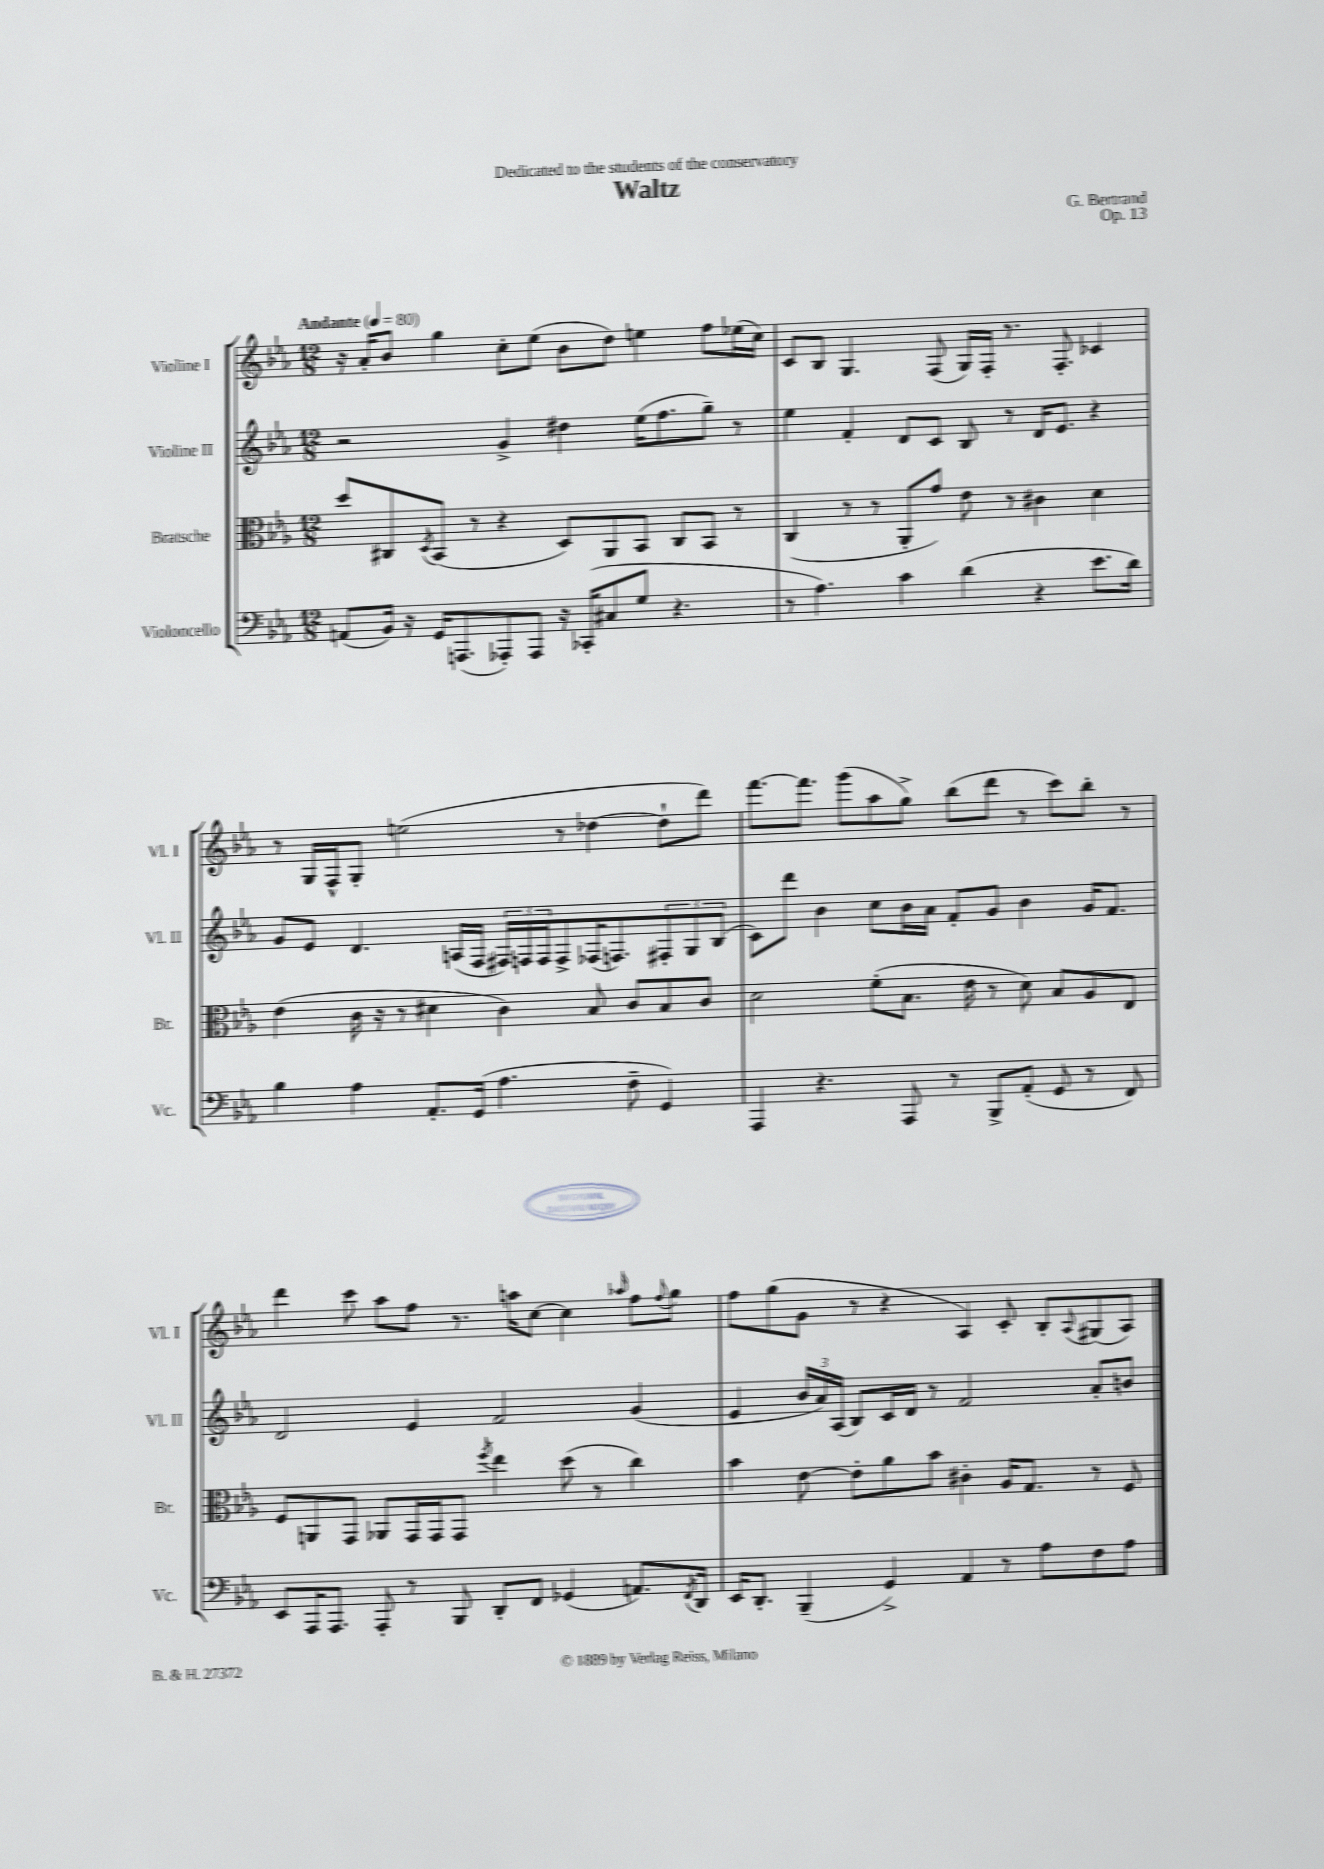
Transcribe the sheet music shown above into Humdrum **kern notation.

**kern	**kern	**kern	**kern
*staff4	*staff3	*staff2	*staff1
*clefF4	*clefC3	*clefG2	*clefG2
*k[b-e-a-]	*k[b-e-a-]	*k[b-e-a-]	*k[b-e-a-]
*M12/8	*M12/8	*M12/8	*M12/8
*MM80	*MM80	*MM80	*MM80
(8AA	8dd	2r	16r
.	.	.	16a-'
16BB-)	8C#	.	8b-
16r	.	.	.
.	8qD	.	.
16GG	(8BB-	.	4gg
(8.AAA	.	.	.
.	8r	.	.
8AAA-')	4r	4g^	8cc'
8AAA-	.	.	(8ee-
16r	8D)	4dd#	8b-
(16CC-'	.	.	.
8C#	8AA-	.	8dd)
8G	8BB-	(16ee-	4ee
.	.	8.ff	.
4.r	8C#	.	.
.	8BB-	8gg~)	8ff
.	8r	8r	(16ee-
.	.	.	16cc)
=	=	=	=
8r	(4C	4ee-	8c
4.A-)	.	.	8B-
.	8r	4f'	4.G
.	8r	.	.
4c	8AA-'	8d	.
.	8g)	8c	(8F
(4d	8e-	8B-	16G)
.	.	.	16F'
.	8r	8r	8.r
4r	4c#	16d	.
.	.	8.e-	8.F'
8.e-	4d	4r	4c-
16d)	.	.	.
=	=	=	=
4B-	(4e-	8g	8r
.	.	8e-	16G
.	.	.	16F^^
4A-	16c	4.d	8G'
.	16r	.	.
.	8r	.	(2ee
8.AA-'	4d#	.	.
.	.	(16A	.
(16GG	.	16F	.
4.A-	4c)	24F#)	.
.	.	24F	.
.	.	24F	.
.	.	8F^	8r
.	8B-	(16F-	[4dd-
.	.	8.F)	.
8F~	8c	.	.
4GG)	8B-	12F#'	8dd-`]
.	.	12G	.
.	8c	.	8ddd)
.	.	(12B-	.
=	=	=	=
4AAA-	2d	8c)	[8.fff
.	.	8ddd	.
.	.	.	8.fff]
4.r	.	4b-	.
.	.	.	(8ggg
.	(8f'	8cc	8aa-
8AAA-	8.B-	16b-	8gg^)
.	.	16a-	.
8r	.	8f'	(8bb-
.	16e-	.	.
8BBB-^	8r	8g	8ddd
(8AA-'	8d)	4b-	8r
8GG	8B-	.	8ccc)
8r	8A-	16g	8bb-'
.	.	8.f	.
8FF)	8E-	.	8r
=	=	=	=
8EE-	8F	2d	4ddd
16AAA-	8AA	.	.
8.AAA-	.	.	.
.	8GG	.	8ccc
8AAA-'	8AA-	.	8aa-
8r	16GG	4e-	8ff
.	16GG	.	.
8BBB-	8GG	.	8.r
.	8qff	.	.
8DD'	4ee-	2f	.
.	.	.	16aa
8FF	.	.	[8cc
(4GG-	(8dd	.	4cc]
.	8r	.	.
.	.	.	16qqaa-
8.AA)	4cc)	(4g	8ff
.	.	.	8qqff
.	.	.	8gg
8qFF	.	.	.
16DD	.	.	.
=	=	=	=
16EE-	4b-	4e-	8ff
8.DD'	.	.	.
.	.	.	(8gg
(4BBB-~	[8e-	24b-	8g
.	.	24a-)	.
.	.	(24A-	.
.	8e-']	8B-)	8r
4GG^)	8a-	16c	4r
.	.	16d	.
.	8b-	8r	.
4AA-	4c#'	2f	4A-)
8r	16A-	.	8c'
.	8.G	.	.
8A-	.	.	8B-'
.	.	.	8qqA-
8F	8r	8a-'	(8G#
8A-	8F	8b	8A-)
==	==	==	==
*-	*-	*-	*-
